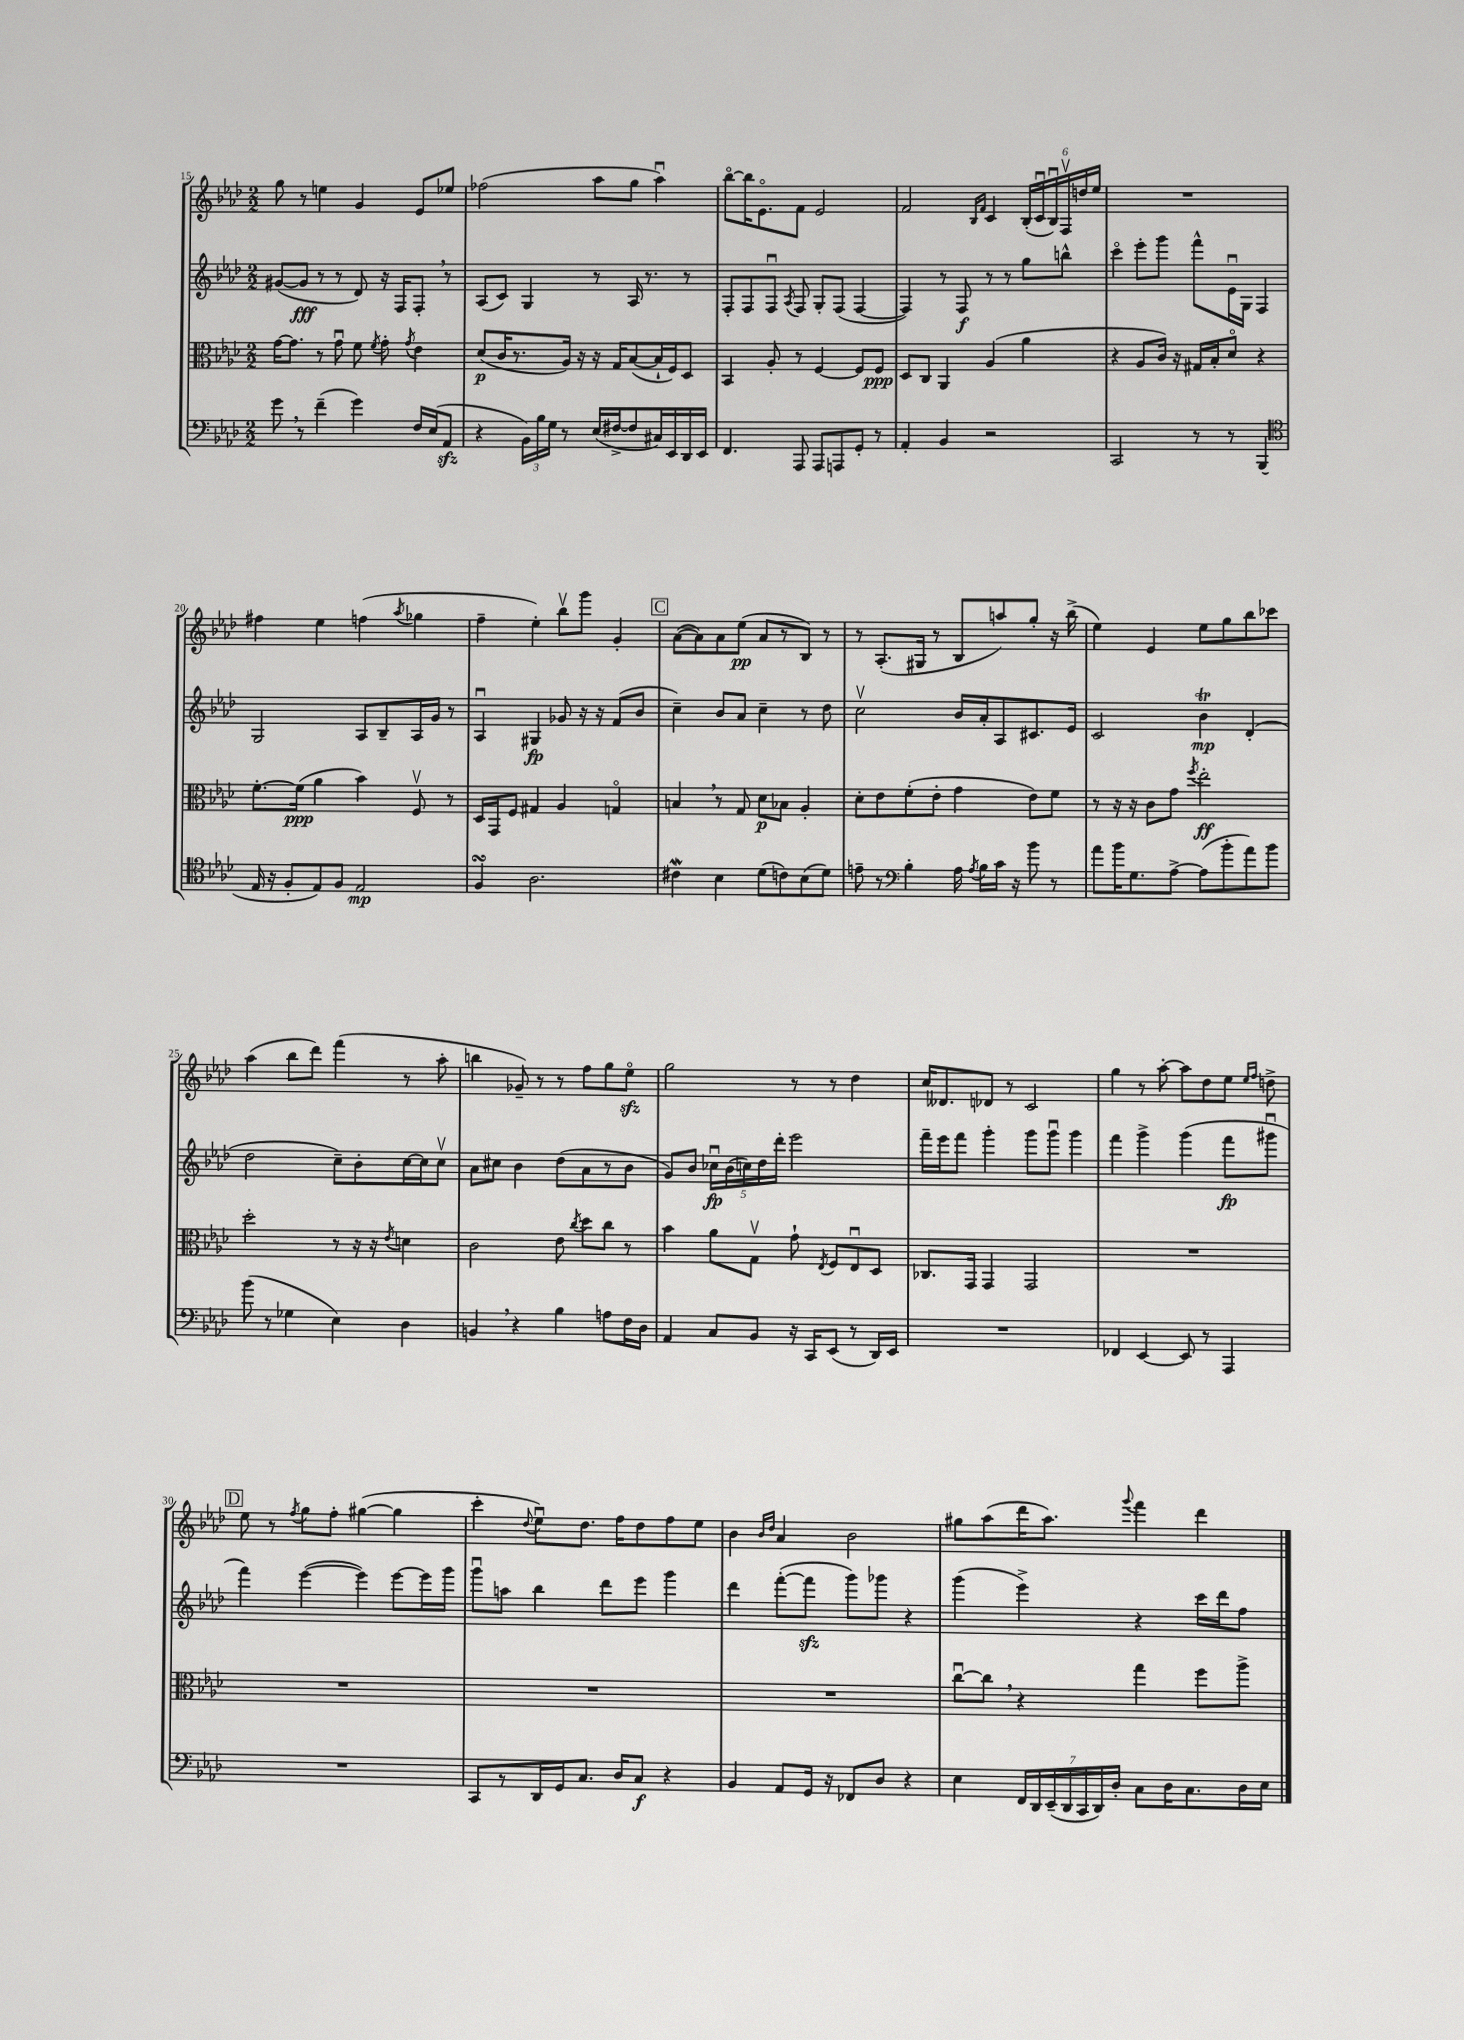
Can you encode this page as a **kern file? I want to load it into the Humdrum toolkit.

**kern	**kern	**kern	**kern
*staff4	*staff3	*staff2	*staff1
*clefF4	*clefC3	*clefG2	*clefG2
*k[b-e-a-d-]	*k[b-e-a-d-]	*k[b-e-a-d-]	*k[b-e-a-d-]
*M2/2	*M2/2	*M2/2	*M2/2
8g	[16g	([8g#	8gg
.	8.g]	.	.
8r	.	8g#]	8r
(4f~	8r	8r	4ee
.	8gu	8r	.
4g)	8f	8d-)	4g
.	8qf	.	.
.	8g'	16r	.
.	.	16F	.
.	8qg	.	.
16F	4e-	8F'	8e-
(16E-	.	.	.
8AA-	.	8r	8ee-
=	=	=	=
4r	(8d-	(8A-	(2ff-
.	16c	8c)	.
.	8.r	.	.
24BB-)	.	4G	.
24B-	.	.	.
24G	.	.	.
8r	16A-)	.	.
.	16r	.	.
(16E-	16r	8r	8aa-
[16F#^	16G	.	.
8F#]	([8B-	16A-	8gg
.	.	8.r	.
16C#)	16B-`]	.	4aa-u)
16EE-	16F)	.	.
16DD-	8D-	8r	.
16EE-	.	.	.
=	=	=	=
4.FF	4BB-	8F'	[8bb-o
.	.	8F	16bb-]
.	.	.	8.e-o
.	8A-'	8Fu	.
.	.	8qA-	.
8AAA-	8r	8F	8f
8AAA-	[4F	8G'	2e-
8AAA	.	(8F	.
8GG'	8F]	[4F	.
8r	8F	.	.
=	=	=	=
4AA-'	8D-	4F])	2f
.	8C	.	.
4BB-	4AA-	8r	.
.	.	8F	.
.	.	.	16qqB-
.	.	.	16qqf
2r	(4A-	8r	4c
.	.	8r	.
.	4a-	8gg	(24B-'
.	.	.	24cu
.	.	.	24B-u)
.	.	8bb^^	24Fv
.	.	.	24dd
.	.	.	24ee-
=	=	=	=
2CC	4r	4ccco	1r
.	8A-	8eee-'	.
.	16c)	8ggg	.
.	16r	.	.
8r	16G#	8fff^^	.
.	16B-'	.	.
8r	8d-o	16e-u	.
.	.	16G	.
(4BBB-	4r	4F	.
=	=	=	=
*clefC4	*	*	*
16E-	[8.f'	2G	4ff#
16r	.	.	.
8F'	.	.	.
.	(16f]	.	.
8E-)	4a-	.	4ee-
8F	.	.	.
2E-	4b-)	8A-	(4ff
.	.	8B-~	.
.	.	.	8qaa-
.	8Fv	16A-	4gg-
.	.	16g	.
.	8r	8r	.
=	=	=	=
4F	16D-	4A-u	4ff~
.	16GG	.	.
.	8F	.	.
2.A-	4G#	4G#	4ee-')
.	4A-	8g-	8bb-v
.	.	16r	8ggg
.	.	16r	.
.	4Go	(8f	4g'
.	.	8b-	.
=	=	=	=
4c#	4B	4cc~)	([8a-
.	.	.	8a-])
4B-	8r	8b-	8a-
.	8G	8a-	(8ee-
(8d-	8d-	4cc~	8a-
8c)	8B-	.	8r
(8B-	4A-'	8r	8B-)
8d-)	.	8dd-	8r
=	=	=	=
8e~	8d-'	2ccv	8r
8r	8e-	.	(8.A-'
*clefF4	*	*	*
4B-'	(8f'	.	.
.	.	.	16G#
.	8e-'	.	8r
16A-	4g	16b-	8B-
8qA-	.	.	.
16B-	.	16a-'	.
16c	.	8A-	8aa)
16r	.	.	.
8b-	8e-)	8.c#	8gg'
8r	8f	.	16r
.	.	16e-	(16bb-^
=	=	=	=
8a-	8r	2c	4ee-)
16b-	16r	.	.
8.G	16r	.	.
.	8c	.	4e-
[8A-^	8g	.	.
.	8qff	.	.
(8A-]	2ee-'	4b-	8ee-
8b-'	.	.	8gg
8a-)	.	(4d-'	8bb-
8b-	.	.	8ccc-
=	=	=	=
(8b-	2dd-'	2dd-	(4aa-
8r	.	.	.
4G-	.	.	8bb-
.	.	.	8ddd-)
4E-)	8r	8cc~)	(4fff
.	16r	8b-'	.
.	16r	.	.
.	8qe-	.	.
4D-	4d	[16cc	8r
.	.	16cc]	.
.	.	8ccv	8aa-'
=	=	=	=
4BB	2c	8a-	4bb
.	.	8cc#	.
4r	.	4b-	8g-~)
.	.	.	8r
4B-	8e-	(8dd-	8r
.	8qcc	.	.
.	8dd-	8a-	8ff
8A	8cc	8r	8gg
16F	8r	8b-	8ee-o
16D-	.	.	.
=	=	=	=
4AA-	4b-	8g)	2gg
.	.	8b-	.
8C	8a-	20cc-u	.
.	.	(20b-	.
.	.	20cc)	.
8BB-	8Gv	.	.
.	.	20dd-	.
.	.	20ddd-'	.
16r	8g`	2eee-	8r
16CC	.	.	.
.	8qE-	.	.
(8EE-	8F	.	8r
8r	8E-u	.	4dd-
16DD-)	8D-	.	.
16EE-	.	.	.
=	=	=	=
1r	8.C-	16fff~	16cc
.	.	16eee-	8.d--
.	.	8fff	.
.	16GG	.	.
.	4GG	4ggg'	8d-
.	.	.	8r
.	2GG	8ggg	2c
.	.	8gggu	.
.	.	4ggg	.
=	=	=	=
4FF-	1r	4fff	4gg
[4EE-	.	4ggg^	8r
.	.	.	[8aa-'
8EE-]	.	(4ggg	8aa-]
8r	.	.	8dd-
4AAA-	.	8fff	8ee-
.	.	.	16qqee-
.	.	.	16qqff
.	.	8ggg#u	8dd^
=	=	=	=
1r	1r	4fff)	8ee-
.	.	.	8r
.	.	.	8qff
.	.	([4eee-	8gg
.	.	.	8ff'
.	.	4eee-])	([4gg#
.	.	[8eee-	4gg#]
.	.	16eee-]	.
.	.	16ggg	.
=	=	=	=
8CC	1r	8gggu	4ccc'
8r	.	8aa	.
.	.	.	8qqdd-
16DD-	.	4bb-	8ee-u)
16GG	.	.	.
8.C	.	.	8.dd-
.	.	8ddd-	.
16D-	.	.	16ff
8C	.	8eee-	8dd-
4r	.	4ggg	8ff
.	.	.	8ee-
=	=	=	=
4BB-	1r	4ddd-	4b-
.	.	.	16qqb-
.	.	.	16qqdd-
8AA-	.	([8fff'	4a-
16GG	.	8fff]	.
16r	.	.	.
8FF-	.	8ggg)	2b-
8D-	.	8ggg-	.
4r	.	4r	.
=	=	=	=
4E-	[8ccu	(4ggg	8gg#
.	8cc]	.	(8aa-
28FF	4r	4eee-^)	16ddd-
28DD-	.	.	.
.	.	.	8.aa-)
(28EE-~	.	.	.
28DD-	.	.	.
28CC	.	.	.
28DD-)	.	.	.
28D-'	.	.	.
.	.	.	8qqggg
8C	4gg	4r	4fff
16D-	.	.	.
8.C	.	.	.
.	8ff	16ccc	4ddd-
.	.	16ddd-	.
16D-	8aa-^	8ff	.
16E-	.	.	.
==	==	==	==
*-	*-	*-	*-
